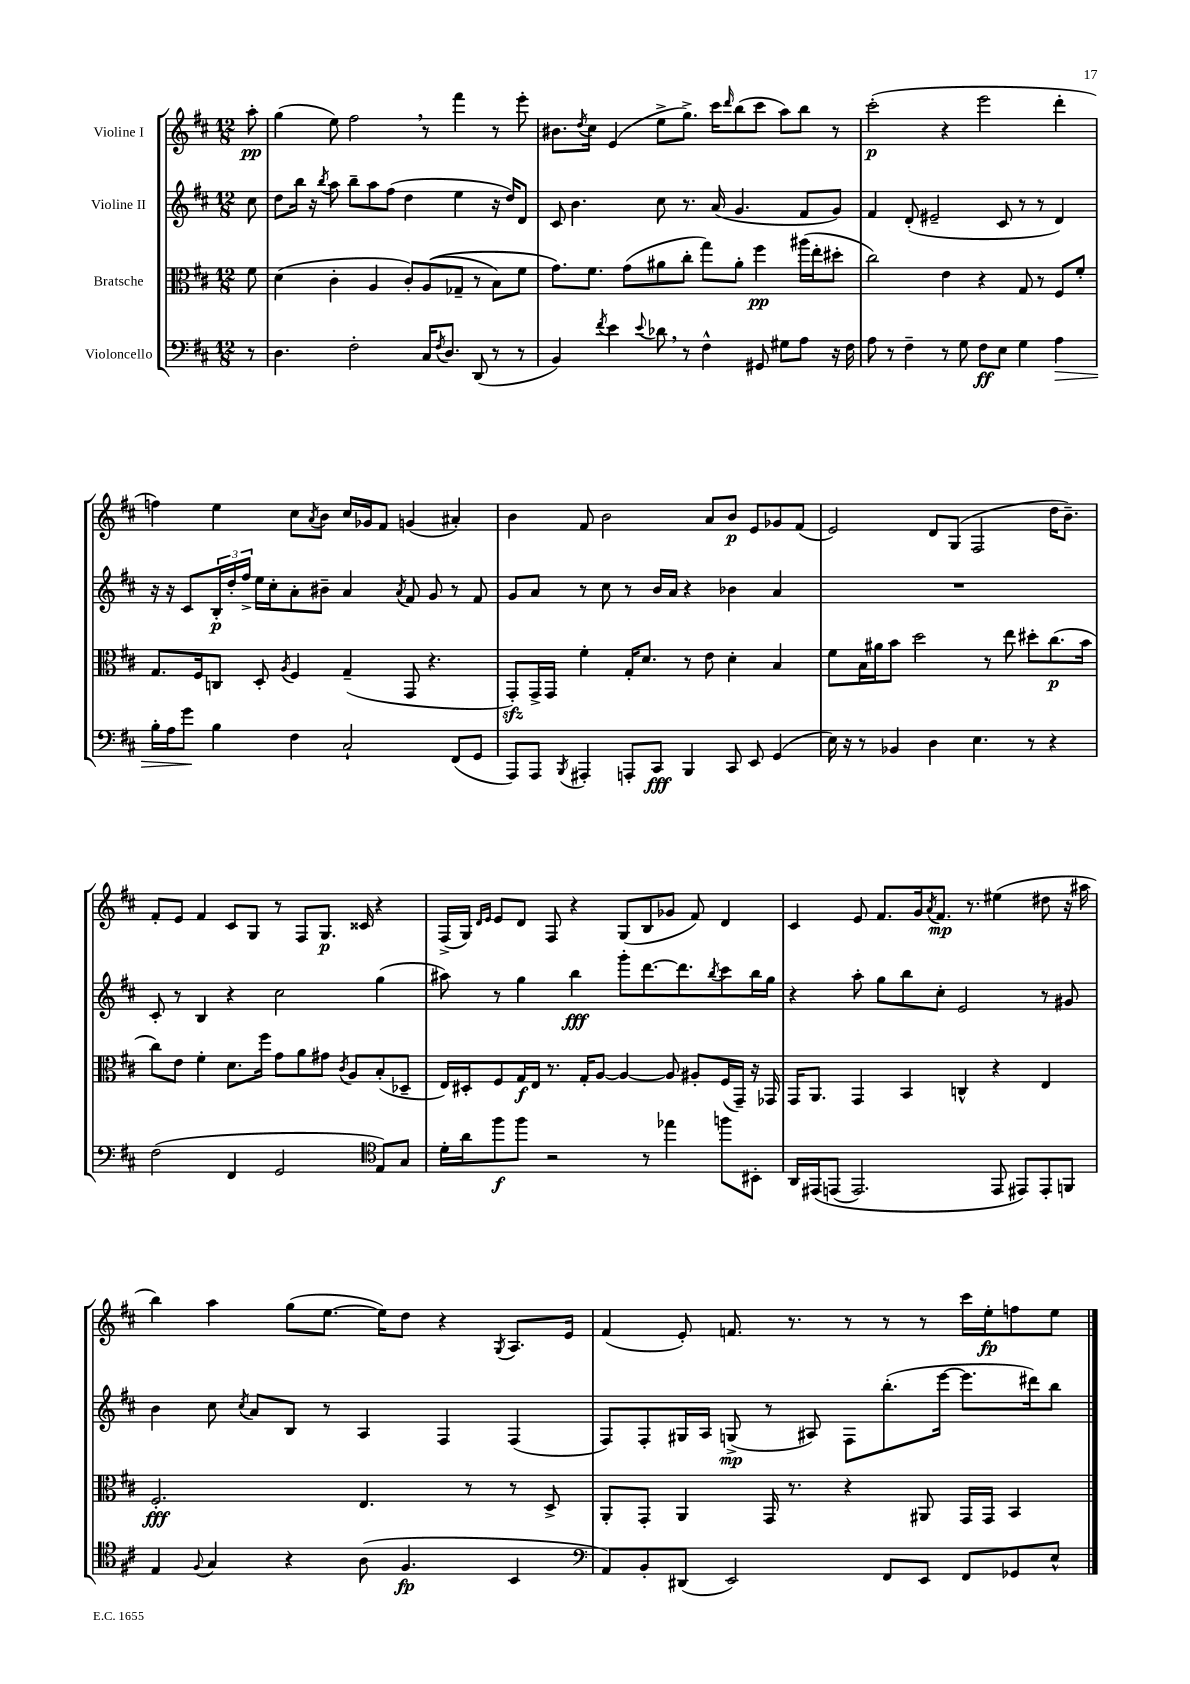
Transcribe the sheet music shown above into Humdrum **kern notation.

**kern	**kern	**kern	**kern
*staff4	*staff3	*staff2	*staff1
*clefF4	*clefC3	*clefG2	*clefG2
*k[f#c#]	*k[f#c#]	*k[f#c#]	*k[f#c#]
*M12/8	*M12/8	*M12/8	*M12/8
8r	8f#	8cc#	8aa'
=	=	=	=
4.D	(4d	8dd	(4gg
.	.	16bb	.
.	.	16r	.
.	.	8qbb	.
.	4c#'	8aa	8ee)
2F#'	.	8bb~	2ff#
.	4A	8aa	.
.	.	(8ff#	.
.	8c#')	4dd	.
16C#	&((8A	.	8r
8qF#	.	.	.
8.D	.	.	.
.	8G-~	4ee	4fff#
(8DD	8r	.	.
8r	8B)	16r	8r
.	.	16dd)	.
8r	8f#	8d	8eee'
=	=	=	=
4BB)	8.g&)	8c#	8.b#
.	.	4.b	.
.	.	.	8qdd
.	8.f#	.	16cc#
8qf#	.	.	.
4e	.	.	(4e
.	(8g	.	.
8qqe	.	.	.
8d-	8a#	8cc#	8ee^
8r	8cc#'	8.r	8.gg^)
4F#^^	8gg)	.	.
.	.	(16a	16ccc#
.	.	.	16qqddd
.	8a#'	4.g	(8bb
8GG#	4ff#	.	8ccc#
8G#	.	.	8aa)
8A	(16aa#	8f#	8bb
.	16ee'	.	.
16r	8dd#'	8g)	8r
16F#	.	.	.
=	=	=	=
8A	2cc#)	4f#	(2ccc#'
8r	.	.	.
4F#~	.	(8d'	.
.	.	2e#~	.
8r	4e	.	4r
8G	.	.	.
8F#	4r	.	2eee
8E	.	8c#	.
4G	8G	8r	.
.	8r	8r	.
4A	8F#	4d)	4ddd'
.	8f#'	.	.
=	=	=	=
16B'	8.G	16r	4ff)
16A	.	16r	.
8g	.	8c#	.
.	16F#	.	.
4B	8C	24B'	4ee
.	.	24dd'	.
.	.	24ff#^	.
.	8D'	16ee	.
.	.	16cc#'	.
.	8qA	.	.
4F#	4F#	8a'	8cc#
.	.	.	8qa
.	.	8b#~	8b
2C#`	(4G~	4a	16cc#
.	.	.	16g-
.	.	.	8f#
.	.	8qa	.
.	8GG	8f#	(4g
.	4.r	8g	.
(8FF#	.	8r	4a#')
8GG	.	8f#	.
=	=	=	=
8AAA)	8GG')	8g	4b
8AAA	16GG^	8a	.
.	16GG	.	.
8qBBB	.	.	.
4AAA#'	4f#'	8r	8f#
.	.	8cc#	2b
8AAA'	16G'	8r	.
.	8.d	.	.
8CC#	.	16b	.
.	.	16a	.
4BBB	8r	4r	.
.	8e	.	8a
8CC#	4d'	4b-	8b
8EE	.	.	8e
(4GG	4B	4a	8g-
.	.	.	(8f#
=	=	=	=
16E)	8f#	1.r	2e)
16r	.	.	.
8r	16B	.	.
.	16a#	.	.
4BB-	8b	.	.
.	2dd	.	.
4D	.	.	8d
.	.	.	(8G
4.E	.	.	2F#
.	8r	.	.
.	8ee	.	.
8r	8dd#'	.	.
4r	(8.cc#	.	16dd
.	.	.	8.b~)
.	16b	.	.
=	=	=	=
(2F#	8cc#)	8c#'	8f#'
.	8e	8r	8e
.	4f#'	4B	4f#
4FF#	8.d	4r	8c#
.	.	.	8G
.	16ff#	.	.
2GG	8g	2cc#	8r
.	8a	.	8F#
.	8g#	.	8.G
.	8qc#	.	.
.	8A	.	.
.	.	.	16c##
*clefC4	*	*	*
8E)	(8B'	(4gg	4r
8G	8D-~	.	.
=	=	=	=
16d'	16E)	8aa#)	(16F#^
16a	16D#'	.	16G)
.	.	.	16qqd
.	.	.	16qqe
8ff#	8F#	8r	8e
8ff#	16G	4gg	8d
.	16E	.	.
2r	8.r	.	8F#
.	.	4bb	4r
.	16G'	.	.
.	[8A	.	.
.	4A_	8ggg'	(8G
8r	.	[8.ddd	8B
4ee-	8A]	.	8g-
.	.	8.ddd]	.
.	8A#'	.	8f#)
.	.	8qbb	.
8ff	(16F#	8ccc#	4d
.	16GG~)	.	.
8BB#'	16r	16bb	.
.	16GG-	16gg	.
=	=	=	=
16AA	16GG	4r	4c#
&(16EE#	8.AA	.	.
(8EE	.	.	.
2.EE)	4GG	8aa'	8e
.	.	8gg	8.f#
.	4BB	8bb	.
.	.	.	16g
.	.	.	8qa
.	.	8cc#'	8.f#
.	4C^^	2e	.
.	.	.	8.r
8EE	4r	.	(4ee#
8EE#&)	.	.	.
8EE#'	4E	8r	8dd#
8FF	.	8g#	16r
.	.	.	16aa#
=	=	=	=
4E	2.F#'	4b	4bb)
8qqF#	.	.	.
4G	.	8cc#	4aa
.	.	8qcc#	.
.	.	8a	.
4r	.	8B	(8gg
.	.	8r	[8.ee
(8A	4.E	4A	.
.	.	.	16ee])
4.F#	.	.	8dd
.	.	4F#	4r
.	8r	.	.
.	.	.	8qG
4BB	8r	(4F#	8.A
.	8D^	.	.
.	.	.	16e
=	=	=	=
*clefF4	*	*	*
8AA)	8AA'	8F#)	(4f#
8BB'	8GG'	8F#'	.
(8DD#	4AA	16G#	8e')
.	.	16A	.
2EE)	.	(8G^	8.f
.	16GG	8r	.
.	8.r	.	8.r
.	.	8A#)	.
.	4r	8F#	8r
8FF#	.	(8.bb'	8r
8EE	8AA#	.	8r
.	.	[16eee	.
8FF#	16GG	8.eee]	16ccc#
.	16GG	.	16ee'
8GG-	4BB	.	8ff
.	.	16ddd#)	.
8E^^	.	8bb	8ee
==	==	==	==
*-	*-	*-	*-
